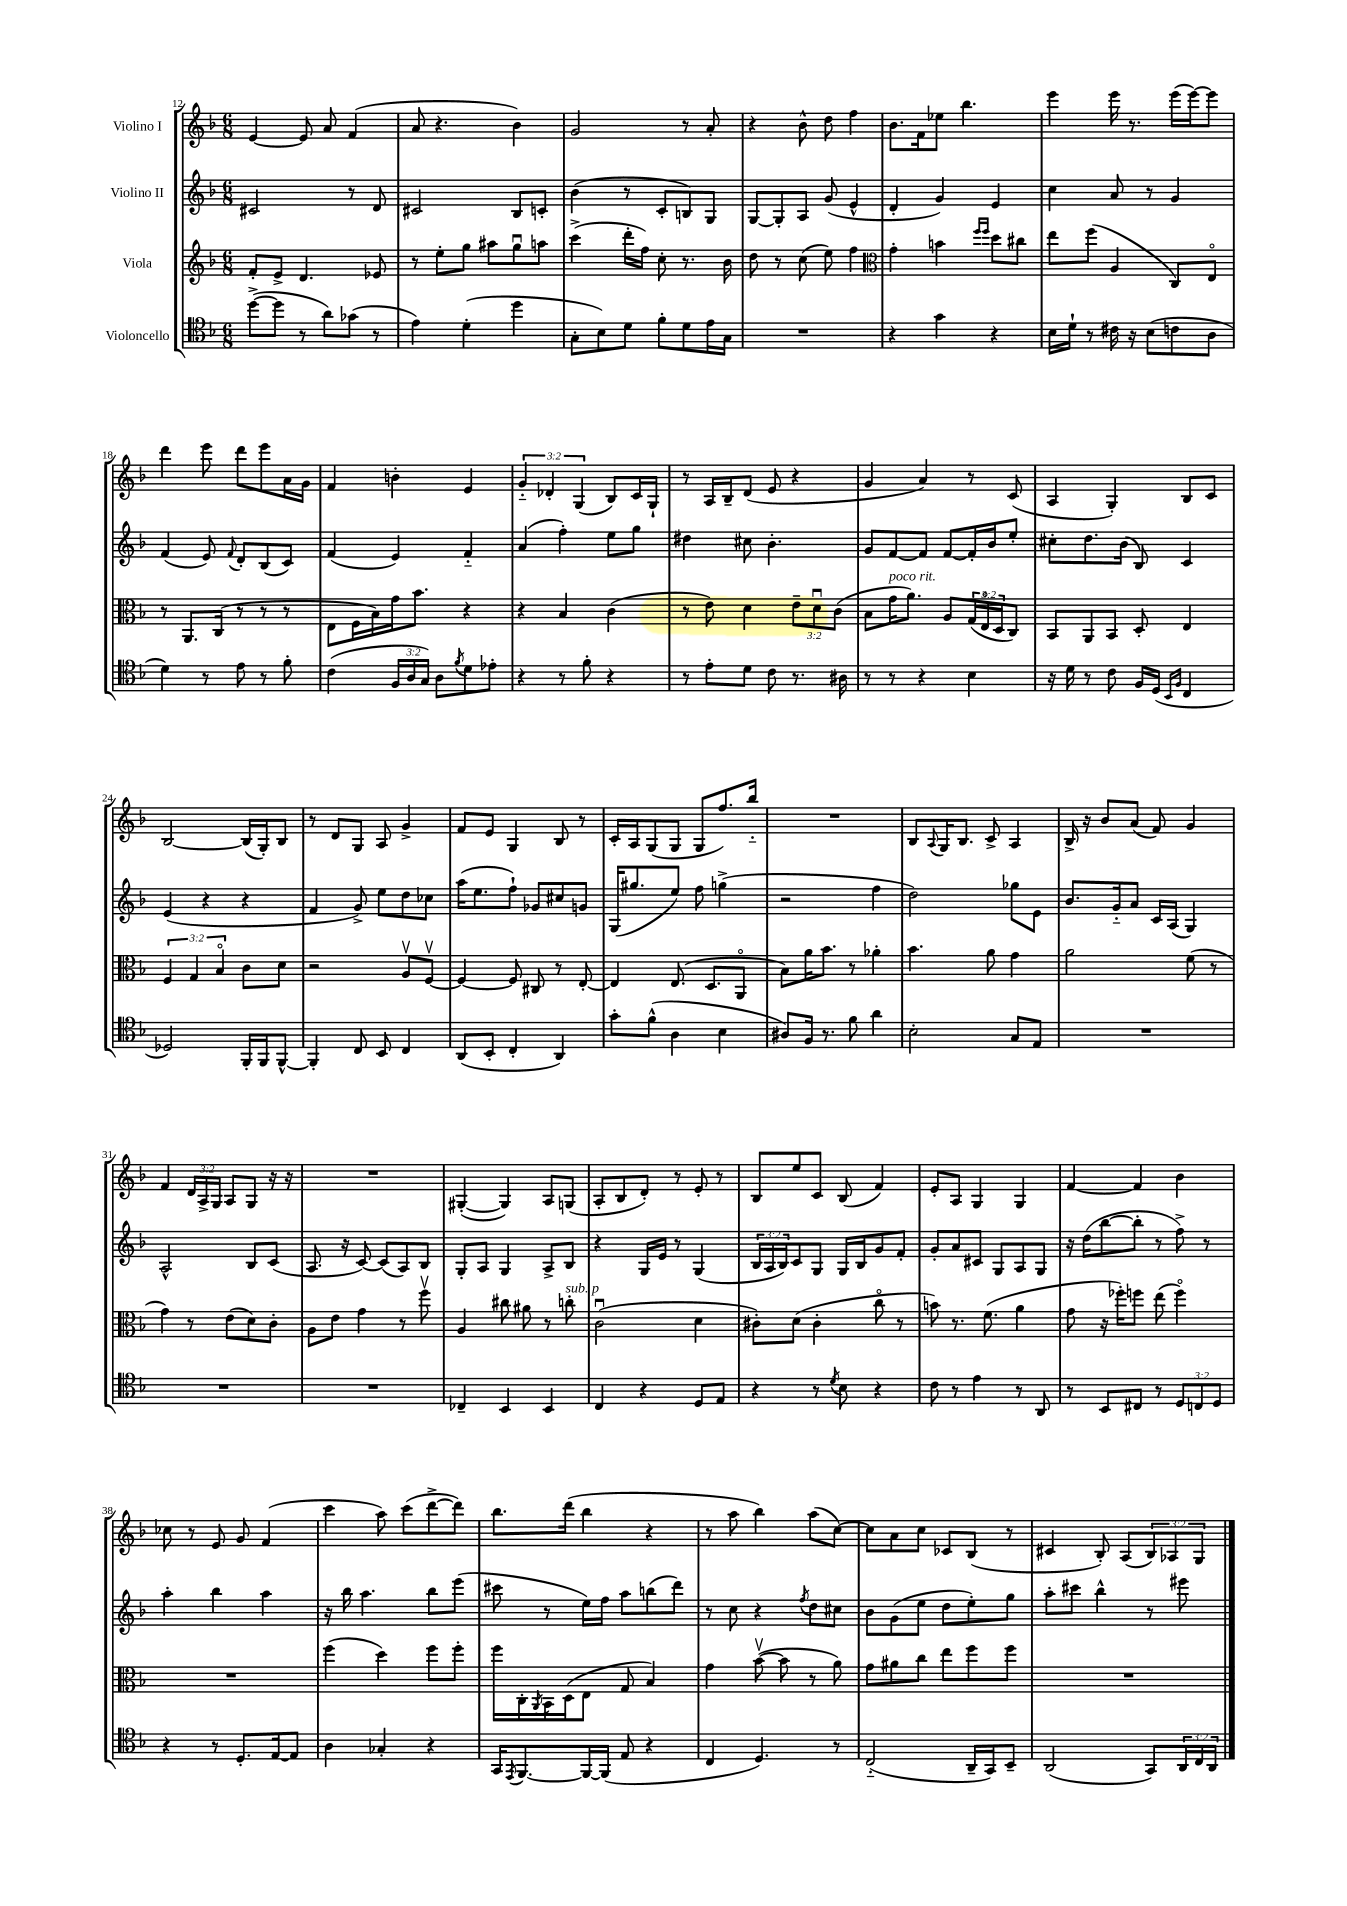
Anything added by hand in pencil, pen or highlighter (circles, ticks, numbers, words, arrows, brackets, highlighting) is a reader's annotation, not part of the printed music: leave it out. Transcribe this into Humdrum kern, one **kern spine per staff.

**kern	**kern	**kern	**kern
*staff4	*staff3	*staff2	*staff1
*clefC4	*clefG2	*clefG2	*clefG2
*k[b-]	*k[b-]	*k[b-]	*k[b-]
*M6/8	*M6/8	*M6/8	*M6/8
([8dd^	8f'	2c#	[4e
8dd]	8e^	.	.
8r	4.d	.	8e]
8a)	.	.	8a
(8g-	.	8r	(4f
8r	8e-	8d	.
=	=	=	=
4e)	8r	2c#	8a
.	8ee'	.	4.r
(4d'	8gg	.	.
.	8aa#	.	.
4dd	8ggu	8B-	4b-)
.	8aa	8c'	.
=	=	=	=
8G'	(4ccc^	(4b-	2g
8B-)	.	.	.
8d	16ddd'	8r	.
.	16ff)	.	.
8f'	8cc'	8c'	.
8d	8.r	8B)	8r
16e	.	8G	8a'
16G	16b-	.	.
=	=	=	=
2.r	8dd	[8G	4r
.	8r	8G']	.
.	(8cc	8A	8b-^^
.	8ee)	(8g	8dd
.	4ff	4e^^	4ff
=	=	=	=
*	*clefC3	*	*
4r	4g'	4d'	8.b-
.	.	.	16f
4g	4b	4g)	8ee-
.	.	.	4.bb-
.	16qqff	.	.
.	16qqff	.	.
4r	8dd	4e	.
.	8cc#	.	.
=	=	=	=
16B-	8ee	4cc	4eee
16d`	.	.	.
8r	(8ff	.	.
16c#	4A	8a	16eee
16r	.	.	8.r
(8B-	.	8r	.
8c	8C)	4g	(16eee
.	.	.	[16eee)
8A	8Eo	.	8eee]
=	=	=	=
4d)	8r	(4f	4ddd
.	8.AA	.	.
8r	.	8e)	8eee
.	(16C	.	.
.	.	8qqf	.
8e	8r	8d'	8ddd
8r	8r	(8B-	8eee
8f'	8r	8c)	16a
.	.	.	16g
=	=	=	=
(4c	8E	(4f	4f
.	16F	.	.
.	16B-)	.	.
24F	16g	4e)	4b'
24A	.	.	.
.	8.b-	.	.
24G)	.	.	.
8A	.	.	.
8qf	.	.	.
8d	4r	4f'~	4e
8e-'	.	.	.
=	=	=	=
4r	4r	(4a	6g'~
.	.	.	6d-'
8r	4B-	4ff')	.
.	.	.	(6G
8f'	.	.	.
4r	(4c	8ee	8B-)
.	.	8gg	16c
.	.	.	16G`
=	=	=	=
8r	8r	4dd#	8r
8e'	8e)	.	16A
.	.	.	16B-~
8d	4d	8cc#	(8d
8c	.	4.b-'	8e
8.r	12e~	.	4r
.	12du	.	.
.	(12c	.	.
16A#	.	.	.
=	=	=	=
8r	8B-	8g	4g
8r	16g	[8f	.
.	8.a)	.	.
4r	.	8f]	4a)
.	8A	[8f	.
4B-	(24G	16f']	8r
.	24Eo	.	.
.	.	16b-	.
.	24D	.	.
.	8C)	8ee'	(8c
=	=	=	=
16r	8BB-	8cc#'	4A
16d	.	.	.
8r	8AA	8.dd	.
8c	8BB-	.	4G')
.	.	(16b-	.
16F	8D'	8B-)	.
(16D	.	.	.
16qqBB-	.	.	.
16qqF	.	.	.
4C	4E	4c	8B-
.	.	.	8c
=	=	=	=
2D-)	6F	(4e	[2B-
.	6G	.	.
.	.	4r	.
.	6B-o	.	.
16FF'	8c	4r	(16B-]
16FF	.	.	16G')
[8FF^^	8d	.	8B-
=	=	=	=
4FF']	2r	4f	8r
.	.	.	8d
8C	.	8g^)	8G
8BB-	.	8ee	8A
4C	8Av	8dd	4g^
.	[8Fv	8cc-	.
=	=	=	=
(8AA	4F_	(16aa	8f
.	.	8.ee	.
8BB-'	.	.	8e
4C'	8F]	8ff`)	4G
.	8C#	8g-	.
4AA)	8r	8cc#	8B-
.	[8E'	8g	8r
=	=	=	=
8g'	4E]	(16G	16c'
.	.	8.gg#	16A
(8f^^	.	.	(8G
4A	(8.E	8ee)	8G
.	.	8ff	8G
.	8.D	.	.
4B-	.	(4gg^	8.ff)
.	8AAo	.	.
.	.	.	16bb-'~
=	=	=	=
8A#)	8B-)	2r	2.r
16F	16a	.	.
8.r	8.b-	.	.
8f	8r	.	.
4a	4a-'	4ff	.
=	=	=	=
2B-'	4.b-	2dd)	8B-
.	.	.	8qqA
.	.	.	16G
.	.	.	8.B-
.	8a	.	8c^
8G	4g	8gg-	4A
8E	.	8e	.
=	=	=	=
2.r	2a	8.b-	16B-^
.	.	.	16r
.	.	.	8b-
.	.	16g'~	.
.	.	8a	(8a
.	.	16c	8f)
.	.	(16A	.
.	(8f	4G)	4g
.	8r	.	.
=	=	=	=
2.r	4g)	2A^^	4f
.	8r	.	24d
.	.	.	24A^
.	.	.	24G
.	(8e	.	8A
.	8d)	8B-	8G
.	8c'	(8c	16r
.	.	.	16r
=	=	=	=
2.r	8A	8.A	2.r
.	8e	.	.
.	.	16r	.
.	4g	[8c)	.
.	.	(8c]	.
.	8r	8A)	.
.	8ffv	8B-	.
=	=	=	=
4C-~	4A	8G'	([4G#'
.	.	8A	.
4BB-	8cc#	4G	4G#])
.	8a#	.	.
4BB-	8r	8A^	8A
.	8cc'	8B-	(8G
=	=	=	=
4C	(2cu	4r	8A'
.	.	.	8B-
4r	.	16G	8d')
.	.	16e	.
.	.	8r	8r
8D	4d	(4G	8e'
8E	.	.	8r
=	=	=	=
4r	8c#')	24B-	8B-
.	.	24A	.
.	.	24B-)	.
.	(8d	8c	8ee
8r	4c#'	8G	8c
8qd	.	.	.
8B-	.	16G	(8B-
.	.	16B-	.
4r	8cco	8g	4f)
.	8r	8f'	.
=	=	=	=
8c	8b)	8g'	8e'
8r	8.r	8a	8A
4e	.	8c#	4G
.	(8.f	.	.
.	.	8G	.
8r	4a	8A	4G
8AA	.	8G	.
=	=	=	=
8r	8g	16r	[4f
.	.	(16dd	.
8BB-	16r	[8bb-	.
.	16ff-')	.	.
8C#	8ff	8bb-']	4f]
8r	(8ee	8r	.
12D	4ffo)	8ff^)	4b-
12C	.	.	.
.	.	8r	.
12D	.	.	.
=	=	=	=
4r	2.r	4aa'	8cc-
.	.	.	8r
8r	.	4bb-	8e
8.D'	.	.	8g
.	.	4aa	(4f
[16E	.	.	.
8E]	.	.	.
=	=	=	=
4A	(4ff	16r	4ccc
.	.	16bb-	.
.	.	4.aa	.
4G-'	4dd)	.	8aa)
.	.	.	(8ccc
4r	8ff	8bb-	[8ddd^
.	8ff'	(8eee	8ddd])
=	=	=	=
16GG	16ff	8ccc#	8.bb-
8qEE	.	.	.
[8.FF	16C'	.	.
.	8qAA	.	.
.	16BB-	8r	.
.	(16D	.	(16ddd
16FF_	8E	16ee)	4bb-
(16FF]	.	16ff	.
8E	8G	8aa	.
4r	4B-)	(8bb	4r
.	.	8ddd)	.
=	=	=	=
4C	4g	8r	8r
.	.	8cc	8aa
4.D)	([8b-v	4r	4bb-)
.	8b-]	.	.
.	.	8qff	.
.	8r	8dd	(8aa
8r	8a)	8cc#	[8cc)
=	=	=	=
(2C'~	8g	8b-	8cc]
.	8a#	(8g	8a
.	8cc	8ee	8cc
.	8ee	8dd	8c-
16AA~	8ff	8ee')	(8B-
16GG)	.	.	.
8BB-~	8ff	8gg	8r
=	=	=	=
(2AA	2.r	8aa'	4c#
.	.	8ccc#	.
.	.	4bb-^^	8B-')
.	.	.	(8A
8GG)	.	8r	12B-)
.	.	.	12A-
24AA	.	8eee#	.
24C	.	.	12G
24AA	.	.	.
==	==	==	==
*-	*-	*-	*-
